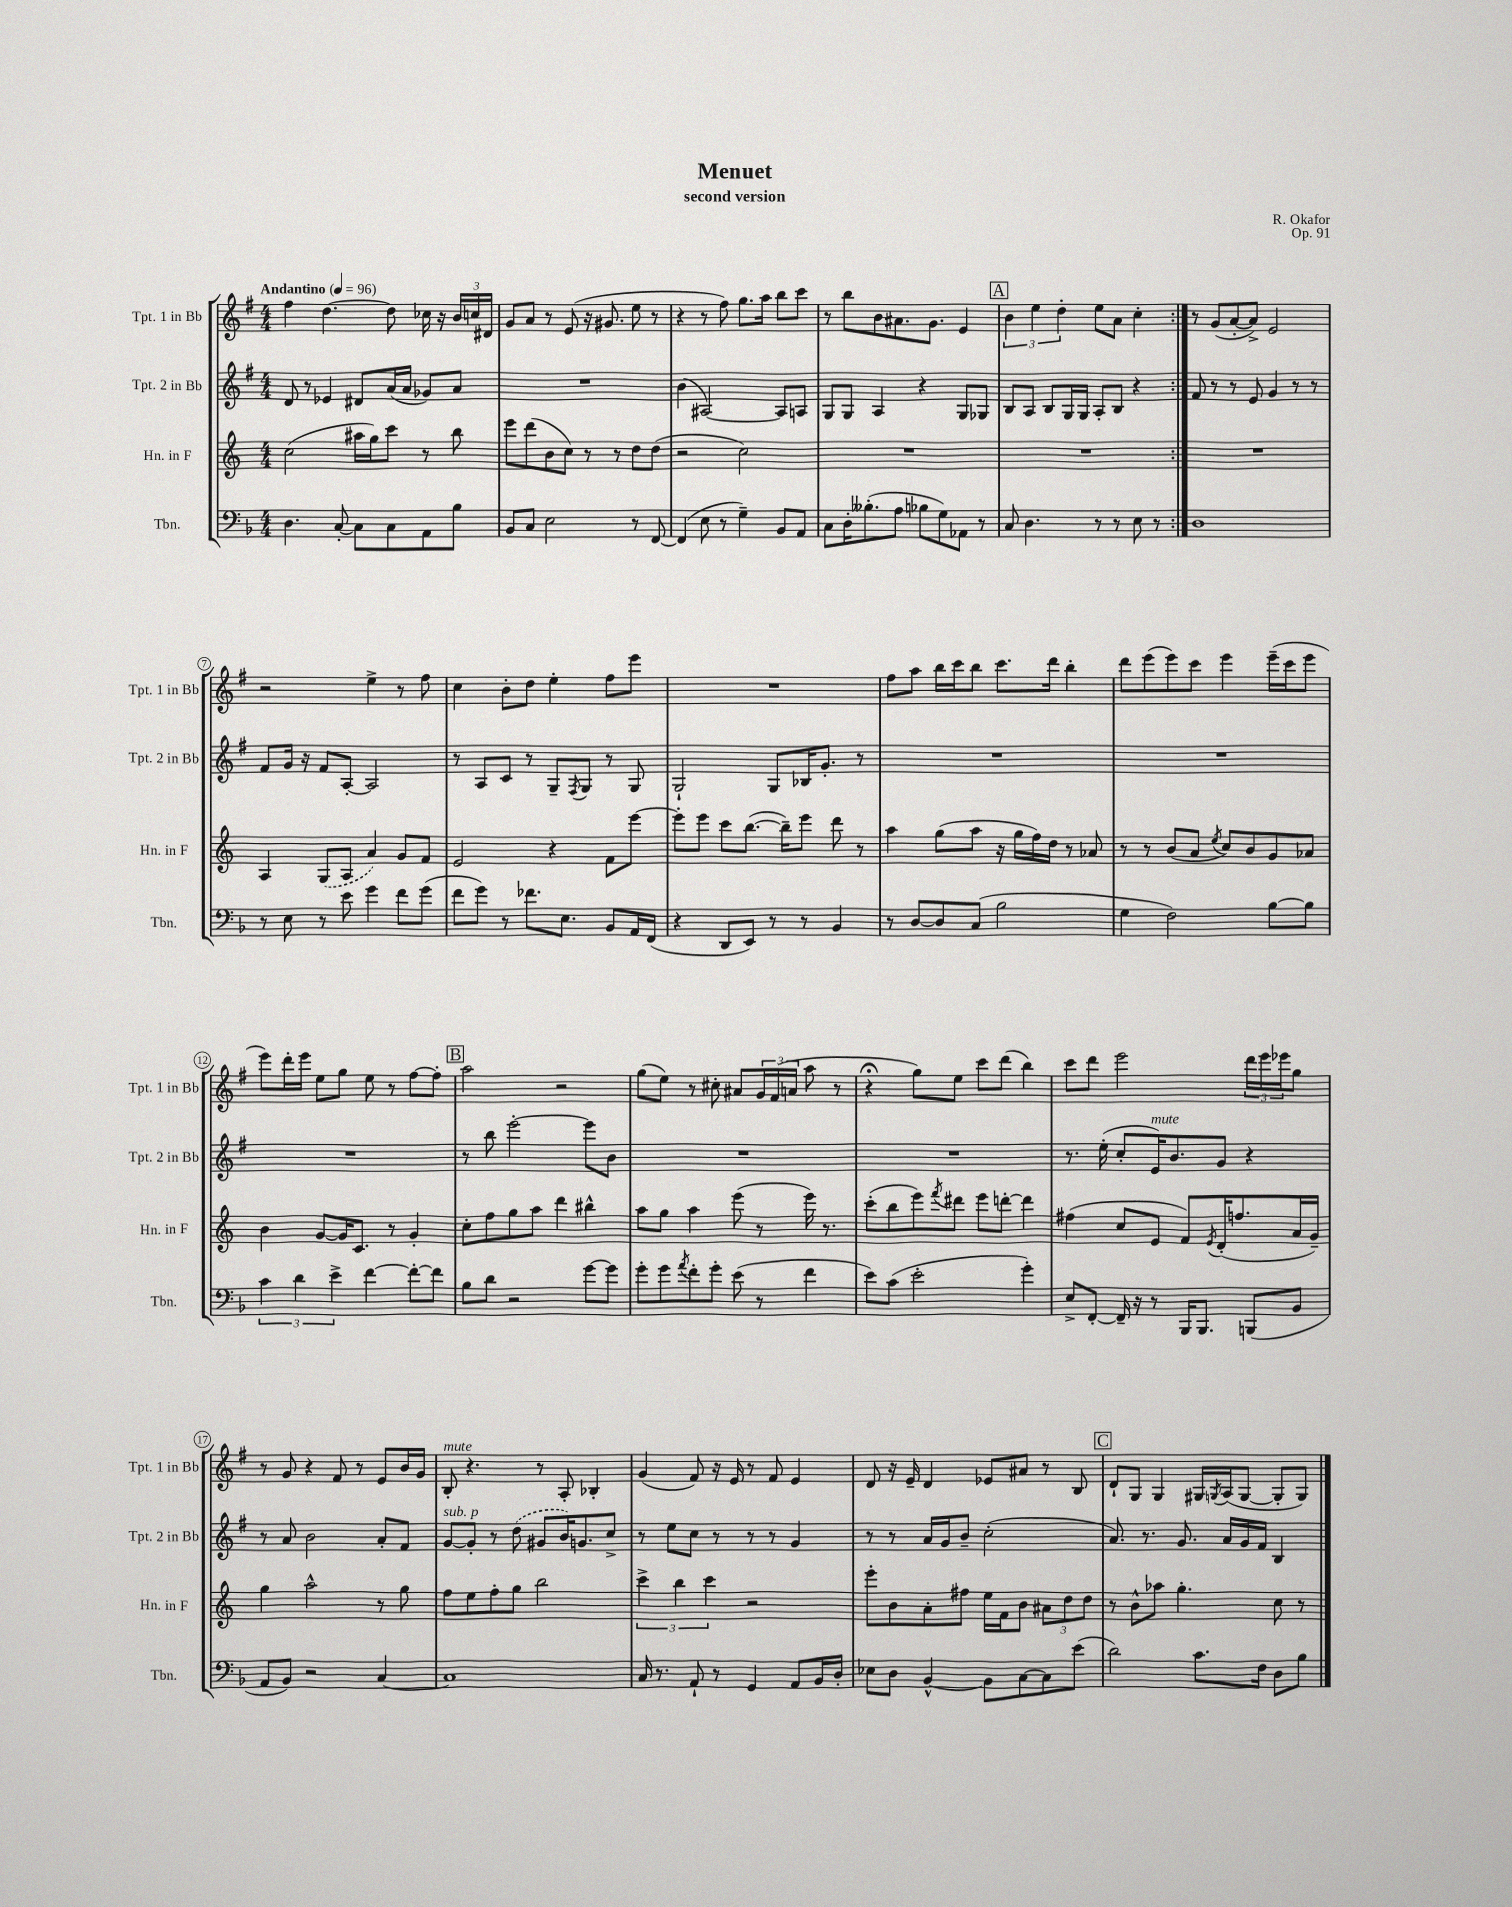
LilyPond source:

\header { title = "Menuet" composer = "R. Okafor" subtitle = "second version" opus = "Op. 91" }
<<
\new StaffGroup <<
\new Staff = "s0" \with { instrumentName = "Tpt. 1 in Bb" shortInstrumentName = "Tpt. 1 in Bb" } {
    \clef treble \key g \major \numericTimeSignature \time 4/4 \tempo "Andantino" 4 = 96
    \repeat volta 2 { fis''4 d''4.~ d''8 ces''16 r16 \tuplet 3/2 { b'16 c''16 dis'16 } |
    g'8 a'8 r8 e'8( r16 gis'8. e''8 r8 |
    r4 r8 fis''8) g''8. a''16 b''8 c'''8 |
    r8 b''8 b'8 ais'8. g'8. e'4 |
    \mark \markup { \box "A" } \tuplet 3/2 { b'4 e''4 d''4-. } e''8 a'8 c''4-. | }
    r8 g'8( a'8~-. a'8->) e'2 |
    r2 e''4-> r8 fis''8 |
    c''4 b'8-. d''8 e''4-. fis''8 e'''8 |
    R1 |
    fis''8 a''8 b''16 c'''16 b''8 c'''8. d'''16 b''4-. |
    d'''8 e'''8( e'''8) c'''8 e'''4 e'''16--( c'''16 e'''8 |
    e'''8) d'''16-. e'''16 e''8 g''8 e''8 r8 fis''8~ fis''8-. |
    \mark \markup { \box "B" } a''2 r2 |
    g''8( e''8) r8 cis''8-. ais'8 \tuplet 3/2 { g'16 fis'16( a'16 } a''8 r8 |
    r4\fermata g''8) e''8 c'''8 d'''8( b''4) |
    c'''8 d'''8 e'''2 \tuplet 3/2 { d'''16 e'''16 ees'''16 } g''8 |
    r8 g'8 r4 fis'8 r8 e'8 b'16 g'16 |
    b8-.^\markup { \italic "mute" } r4. r8 a8-. bes4-. |
    g'4( fis'8) r16 e'16 r8 fis'8 e'4 |
    d'8 r16 e'16-- d'4 ees'8 ais'8 r8 b8 |
    \mark \markup { \box "C" } d'8-! g8 g4 gis16 \acciaccatura { g8 } a16( g8~ g8-. g8) \bar "|." |
}
\new Staff = "s1" \with { instrumentName = "Tpt. 2 in Bb" shortInstrumentName = "Tpt. 2 in Bb" } {
    \clef treble \key g \major \numericTimeSignature \time 4/4
    \repeat volta 2 { d'8 r8 ees'4 dis'8 a'16( a'16 ges'8) a'8 |
    R1 |
    b'4( ais2~) ais8 a8 |
    g8 g8 a4 r4 g8 ges8 |
    \mark \markup { \box "A" } b8 a8 b8 g16 g16 a8-. b8 r4 | }
    fis'8 r8 r8 e'8 g'4 r8 r8 |
    fis'8 g'16 r16 fis'8 a8~-. a2 |
    r8 a8 c'8 r8 g8-- \acciaccatura { fis8 } g8 r8 g8 |
    g2-! g8 bes16 g'8.-. r8 |
    R1 |
    R1 |
    R1 |
    \mark \markup { \box "B" } r8 b''8 e'''2~-. e'''8 b'8 |
    R1 |
    R1 |
    r8. e''16-.( c''8-. e'16^\markup { \italic "mute" }) b'8. g'8 r4 |
    r8 a'8 b'2 a'8-. fis'8 |
    g'8~^\markup { \italic "sub. p" } g'8-. r8 \once \slurDashed d''8( gis'8 b'16) g'8. c''8-> |
    r8 e''8 c''8 r8 r8 r8 g'4 |
    r8 r8 a'16 g'16 b'8-- c''2-.( |
    \mark \markup { \box "C" } a'8.) r8. g'8. a'16 g'16 fis'16 b4 \bar "|." |
}
\new Staff = "s2" \with { instrumentName = "Hn. in F" shortInstrumentName = "Hn. in F" } {
    \clef treble \key c \major \numericTimeSignature \time 4/4
    \repeat volta 2 { c''2( ais''16 g''16) c'''8 r8 b''8 |
    e'''8 d'''8( b'8 c''8) r8 r8 d''8 d''8( |
    r2 c''2) |
    R1 |
    \mark \markup { \box "A" } R1 | }
    R1 |
    a4 \once \slurDashed g8( a8 a'4) g'8 f'8 |
    e'2 r4 f'8 e'''8~ |
    e'''8-. e'''8 c'''8 b''8.~( b''16--) e'''8 d'''8 r8 |
    a''4 g''8( a''8 r16 g''16 f''16) d''16 r8 aes'8 |
    r8 r8 b'8( a'8 \acciaccatura { e''8 } c''8) b'8 g'8 aes'8 |
    b'4 g'8~ g'16 c'8. r8 g'4-. |
    \mark \markup { \box "B" } c''8-. f''8 g''8 a''8 d'''4 bis''4-^ |
    a''8 g''8 a''4 e'''8( r8 e'''16) r8. |
    c'''8-.( b''8 e'''8) \acciaccatura { f'''8 } dis'''8 e'''8 d'''8~-. d'''4 |
    fis''4( c''8 e'8 f'8) \acciaccatura { e'8 } d'16-.( f''8. a'16 g'16--) |
    g''4 a''2-^ r8 g''8 |
    f''8 e''8 f''8-. g''8 b''2 |
    \tuplet 3/2 { c'''4-> b''4 c'''4 } r2 |
    e'''8-. b'8 a'8-. fis''8 e''16 f'16 b'8 \tuplet 3/2 { ais'8 d''8 d''8 } |
    \mark \markup { \box "C" } r8 b'8-^ aes''8 g''4.-. c''8 r8 \bar "|." |
}
\new Staff = "s3" \with { instrumentName = "Tbn." shortInstrumentName = "Tbn." } {
    \clef bass \key f \major \numericTimeSignature \time 4/4
    \repeat volta 2 { d4. c8~-. c8 c8 a,8 bes8 |
    bes,8 c8 e2 r8 f,8~ |
    f,4( e8 r8 g4--) bes,8 a,8 |
    c8 d16-. beses8.-.( a8 bes8 g8) aes,8 r8 |
    \mark \markup { \box "A" } c8 d4. r8 r8 e8 r8 | }
    d1 |
    r8 e8 r8 e'8 g'4 f'8 g'8( |
    f'8 g'8) r8 fes'8. e8. bes,8 a,16 f,16( |
    r4 d,8 e,8) r8 r8 bes,4 |
    r8 d8~ d8 c8( bes2 |
    g4 f2) bes8~ bes8 |
    \tuplet 3/2 { c'4 d'4 e'4-> } f'4~ f'8~-. f'8 |
    \mark \markup { \box "B" } bes8 d'8 r2 g'8~ g'8 |
    g'8-. g'8 \acciaccatura { a'8 } f'8-. g'8-. e'8( r8 f'4 |
    e'8) c'8( e'2-. g'4-.) |
    e8-> f,8~-. f,16-- r16 r8 bes,,16 bes,,8. b,,8( bes,8 |
    a,8 bes,8) r2 c4~ |
    c1 |
    c16 r8. a,8-! r8 g,4 a,8 bes,16 d16-. |
    ees8 d8 bes,4~-^ bes,8 c8~ c8 e'8( |
    \mark \markup { \box "C" } d'2) c'8. f16 d8 bes8 \bar "|." |
}
>>
>>
\layout { \context { \Score \override BarNumber.stencil = #(make-stencil-circler 0.1 0.3 ly:text-interface::print) } }
